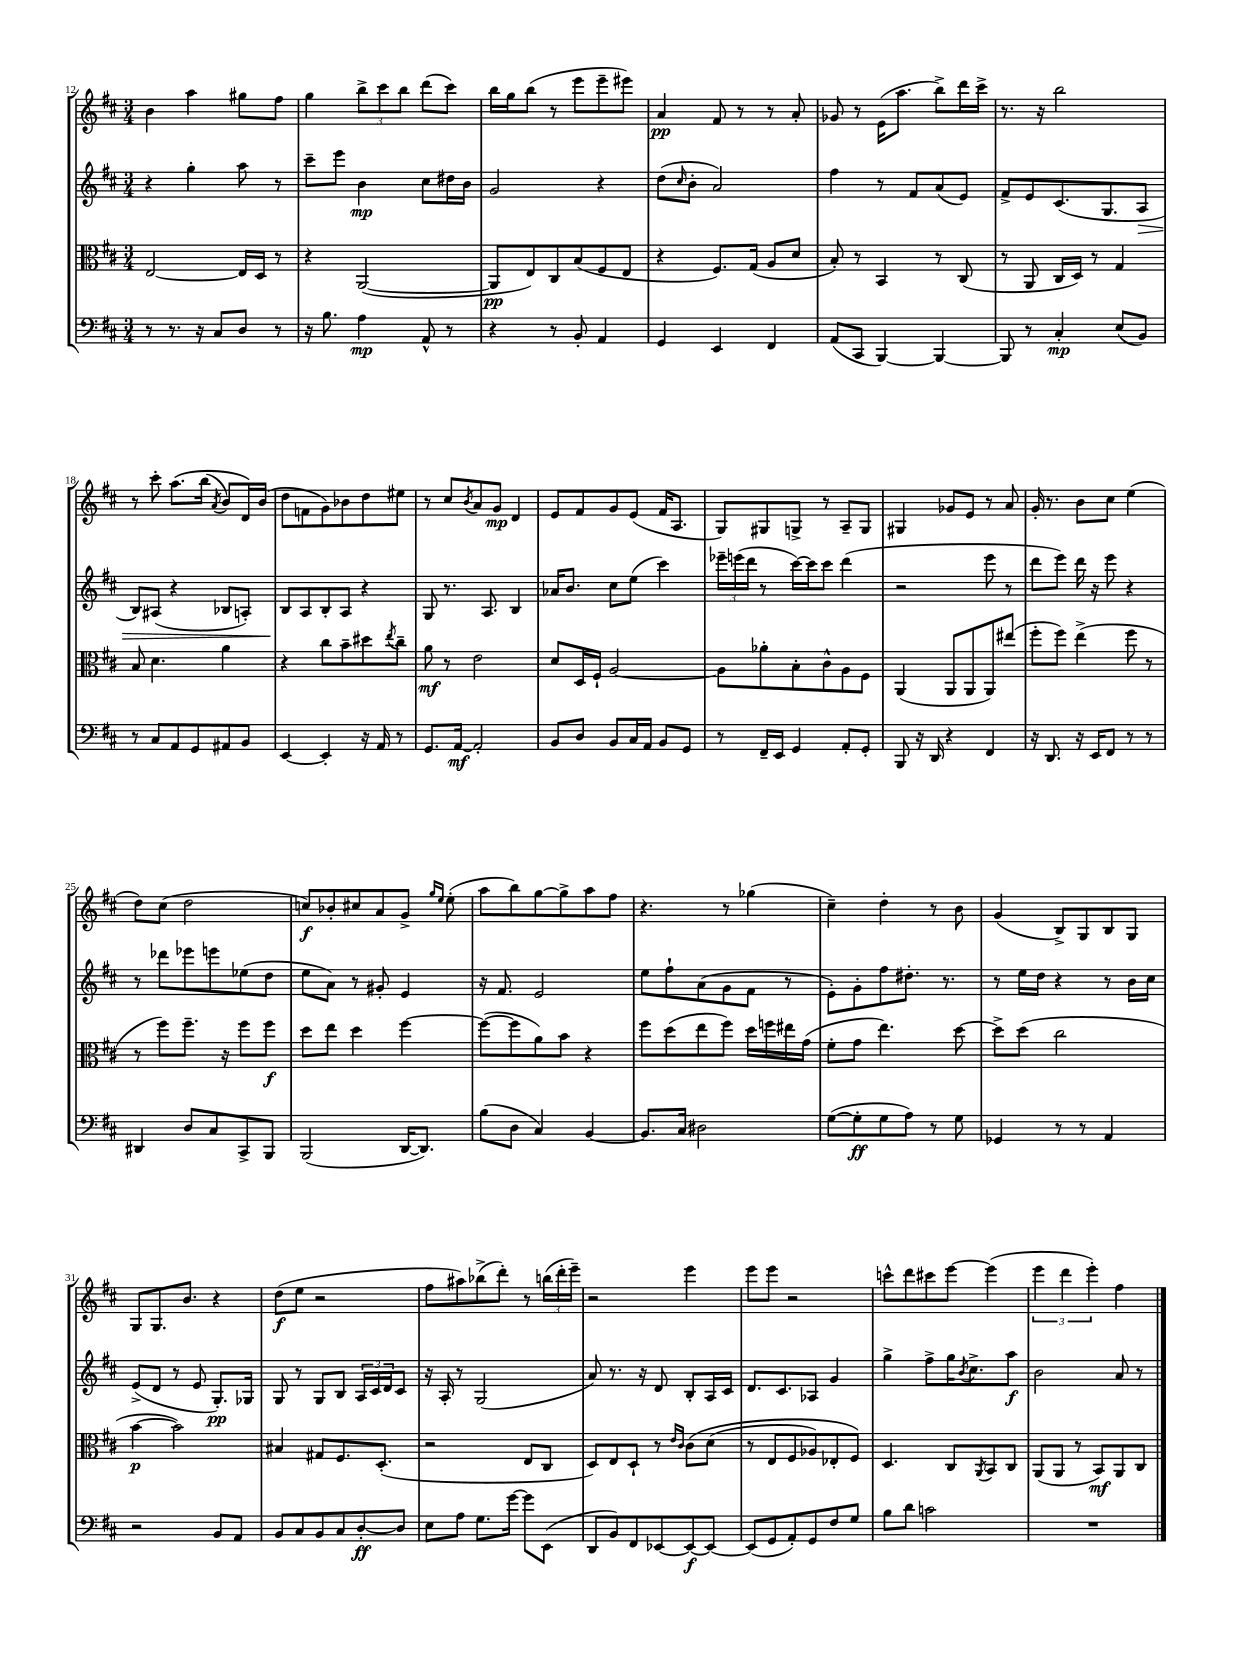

**kern	**kern	**kern	**kern
*staff4	*staff3	*staff2	*staff1
*clefF4	*clefC3	*clefG2	*clefG2
*k[f#c#]	*k[f#c#]	*k[f#c#]	*k[f#c#]
*M3/4	*M3/4	*M3/4	*M3/4
8r	[2E/	4r	4b\
8.r	.	.	.
.	.	4gg'\	4aa\
16r	.	.	.
8C#/L	.	.	.
8D/J	16E/]LL	8aa\	8gg#\L
.	16D/JJ	.	.
8r	8r	8r	8ff#\J
=	=	=	=
16r	4r	8ccc#~\L	4gg\
8.B\	.	.	.
.	.	8eee\J	.
4A\	([2AA/	4b\	12bb^\L
.	.	.	12ccc#\
.	.	.	12bb\J
8AA^^/	.	8cc#\L	(8ddd\L
8r	.	16dd#\L	8ccc#\J)
.	.	16b\JJ	.
=	=	=	=
4r	8AA/]L	2g/	16bb\LL
.	.	.	16gg\J
.	8E/)	.	(8bb\J
8r	8C#/	.	8r
8BB'/	(8B/	.	8eee\L
4AA/	8F#/	4r	8eee~\
.	8E/J	.	8eee#\J)
=	=	=	=
4GG/	4r	(8dd\L	4a/
.	.	16qqcc#/	.
.	.	8b'\J	.
4EE/	8.F#/L)	2a/)	8f#/
.	.	.	8r
.	(16G/Jk	.	.
4FF#/	8A/L	.	8r
.	8d/J	.	8a'/
=	=	=	=
(8AA/L	8B'/)	4ff#\	8g-/
8CC#/J	8r	.	8r
[4BBB/)	4BB/	8r	(16e\LK
.	.	.	8.aa\J
.	.	8f#/L	.
4BBB/_	8r	(8a/	8bb^\L)
.	(8C#/	8e/J)	16ddd\L
.	.	.	16ccc#^\JJ
=	=	=	=
8BBB/]	8r	8f#^/L	8.r
8r	8AA/	8e/	.
.	.	.	16r
4C#'/	16C#/LL	(8.c#/	2bb\
.	16D/JJ)	.	.
.	8r	.	.
.	.	8.G/	.
(8E/L	4G/	.	.
8BB/J)	.	8A/J	.
=	=	=	=
8r	8B/	8B/L)	8r
8C#/L	4.d\	(8A#/J	8ccc#'\
8AA/	.	4r	&(8.aa\L
8GG/	.	.	.
.	.	.	(16bb\Jk
.	.	.	8qa/
8AA#/	4a\	8B-/L	8b/L)
8BB/J	.	8A'/J)	16d/L&)
.	.	.	(16b/JJ
=	=	=	=
[4EE/	4r	8B/L	8dd\L
.	.	8A/	8f\
4EE'/]	8cc#\L	8B'/	8g\)
.	8b~\	8A/J	8b-\
16r	8dd#\	4r	8dd\
16AA/	.	.	.
.	8qee/	.	.
8r	8cc#~\J	.	8ee#\J
=	=	=	=
8.GG/L	8a\	8G/	8r
.	8r	8.r	8cc#/L
[16AA/Jk	.	.	.
.	.	.	8qb/
2AA'/]	2e\	.	8a/
.	.	8.A/	.
.	.	.	8g/J
.	.	4B/	4d/
=	=	=	=
8BB/L	8d/L	16a-/LK	8e/L
.	.	8.b/J	.
8D/J	16D/L	.	8f#/
.	16F#`/JJ	.	.
8BB/L	[2A/	8cc#\L	8g/
16C#/L	.	(8ee\J	(8e/J
16AA/JJ	.	.	.
8BB/L	.	4ccc#\)	16f#/LK
.	.	.	8.A/J
8GG/J	.	.	.
=	=	=	=
8r	8A\]L	24eee-~\LL	8G/L)
.	.	(24eee\	.
.	.	24ddd\JJ	.
16FF#~/LL	8a-'\	8r	8G#/
16EE/JJ	.	.	.
4GG/	8B'\	[16ccc#\LL)	8G^/J
.	.	16ccc#\]J	.
.	8c#^^\	8ccc#\J	8r
8AA'/L	8A\	(4ddd\	8A~/L
8GG'/J	8F#\J	.	8G/J
=	=	=	=
8BBB/	(4AA/	2r	4G#/
16r	.	.	.
16DD/	.	.	.
4r	8AA/L	.	8g-/L
.	8AA/	.	8e/J
4FF#/	8AA/)	8eee\	8r
.	(8ee#/J	8r	8a/
=	=	=	=
16r	8ff#'\L	8ddd\L	16g'/
8.DD/	.	.	8.r
.	8ff#\J)	8eee\J)	.
16r	(4ee^\	16ddd\	8b\L
16EE/LK	.	16r	.
8FF#/J	.	8eee\	8cc#\J
8r	8ff#\	4r	(4ee\
8r	8r	.	.
=	=	=	=
4DD#/	8r	8r	8dd\L)
.	8ff#\L)	8ddd-\L	(8cc#\J
8D/L	8.ff#~\J	8eee-\	2dd\
8C#/	.	8eee\	.
.	16r	.	.
8CC#^/	8ff#\L	(8ee-\	.
8BBB/J	8ff#\J	8dd\J	.
=	=	=	=
(2BBB/	8dd\L	8ee\L	8cc/L)
.	8ee\J	8a\J)	8b-'/
.	4dd\	8r	8cc#/
.	.	8g#'/	8a/
[16DD/LK	[4ff#\	4e/	8g^/J
8.DD/]J)	.	.	.
.	.	.	16qqgg/LL
.	.	.	16qqee/JJ
.	.	.	(8ee'\
=	=	=	=
(8B\L	(8ff#\_L	16r	8aa\L
.	.	8.f#/	.
8D\J	8ff#\]	.	8bb\)
4C#/)	8a\)	2e/	[8gg\
.	8b\J	.	8gg^\]
[4BB/	4r	.	8aa\
.	.	.	8ff#\J
=	=	=	=
8.BB/]L	8ff#\L	8ee\L	4.r
.	(8dd\	8ff#`\	.
16C#/Jk	.	.	.
2D#\	8ee\	(8a\	.
.	8ff#\J)	8g\	8r
.	16dd\LL	8f#\J	(4gg-\
.	16ff\	.	.
.	16ee#\	8r	.
.	(16g\JJ	.	.
=	=	=	=
([8G\L	8f#'\L	8e'\L)	4cc#~\)
8G'\]	8g\J	8g'\	.
8G\	4.ee\)	8ff#\	4dd'\
8A\J)	.	8.dd#'\J	.
8r	.	.	8r
.	.	8.r	.
8G\	[8dd\	.	8b\
=	=	=	=
4GG-/	8dd^\]L	8r	(4g/
.	(8dd\J	16ee\LL	.
.	.	16dd\JJ	.
8r	2cc#\	4r	8B^/L)
8r	.	.	8G/
4AA/	.	8r	8B/
.	.	16b\LL	8G/J
.	.	16cc#\JJ	.
=	=	=	=
2r	[4b\	(8e^/L	8G/L
.	.	8d/J	8.G/
.	2b\])	8r	.
.	.	.	8.b/J
.	.	8e/	.
8BB/L	.	8.G'/L)	4r
8AA/J	.	.	.
.	.	16G-/Jk	.
=	=	=	=
8BB/L	4B#/	8G/	(8dd\L
8C#/	.	8r	8ee\J
8BB/	8G#/L	8G/L	2r
8C#/	8.F#/	8B/J	.
[8D'/	.	24A/LL	.
.	.	24c#/	.
.	(8.D'/J	.	.
.	.	24d/J	.
8D/]J	.	8c#/J	.
=	=	=	=
8E\L	2r	16r	8ff#\L
.	.	16A'/	.
8A\J	.	8r	8aa#\)
8.G\L	.	(2G/	(8bb-^\
.	.	.	8ddd'\J)
[16g\Jk	.	.	.
8g\]L	8E/L	.	8r
(8EE\J	8C#/J	.	(24bb\LL
.	.	.	24ddd'\
.	.	.	24eee~\JJ)
=	=	=	=
8DD/L	8D/L)	8a/)	2r
8BB/)	8E/	8.r	.
8FF#/	8D`/J	.	.
.	.	16r	.
[8EE-/	8r	8d/	.
.	16qqe/LL	.	.
.	16qqc#/JJ	.	.
8EE-/_	&(8c#\L	8B'/L	4eee\
8EE-/_J	(8d\J	16A/L	.
.	.	16c#/JJ	.
=	=	=	=
(8EE-/]L	8r	8.d/L	8eee\L
8GG/	8E/L	.	8eee\J
.	.	8.c#/	.
8AA'/)	8F#/	.	2r
8GG/	8A-/)	8A-/J	.
8F#/	8E-'/	4g/	.
8G/J	8F#/J&)	.	.
=	=	=	=
8B\L	4.D/	4gg^\	8ccc^^\L
8d\J	.	.	8ddd\
2c\	.	8ff#^\L	8ccc#\
.	8C#/L	16gg\K	[8eee\J
.	.	8qb/	.
.	.	8.cc#^\	.
.	8qAA/	.	.
.	8BB/	.	(4eee\]
.	8C#/J	8aa\J	.
=	=	=	=
2.r	(8AA/L	2b\	6eee\
.	8AA/J	.	.
.	.	.	6ddd\
.	8r	.	.
.	.	.	6eee'\)
.	8BB/L)	.	.
.	8AA/	8a/	4ff#\
.	8C#/J	8r	.
==	==	==	==
*-	*-	*-	*-
